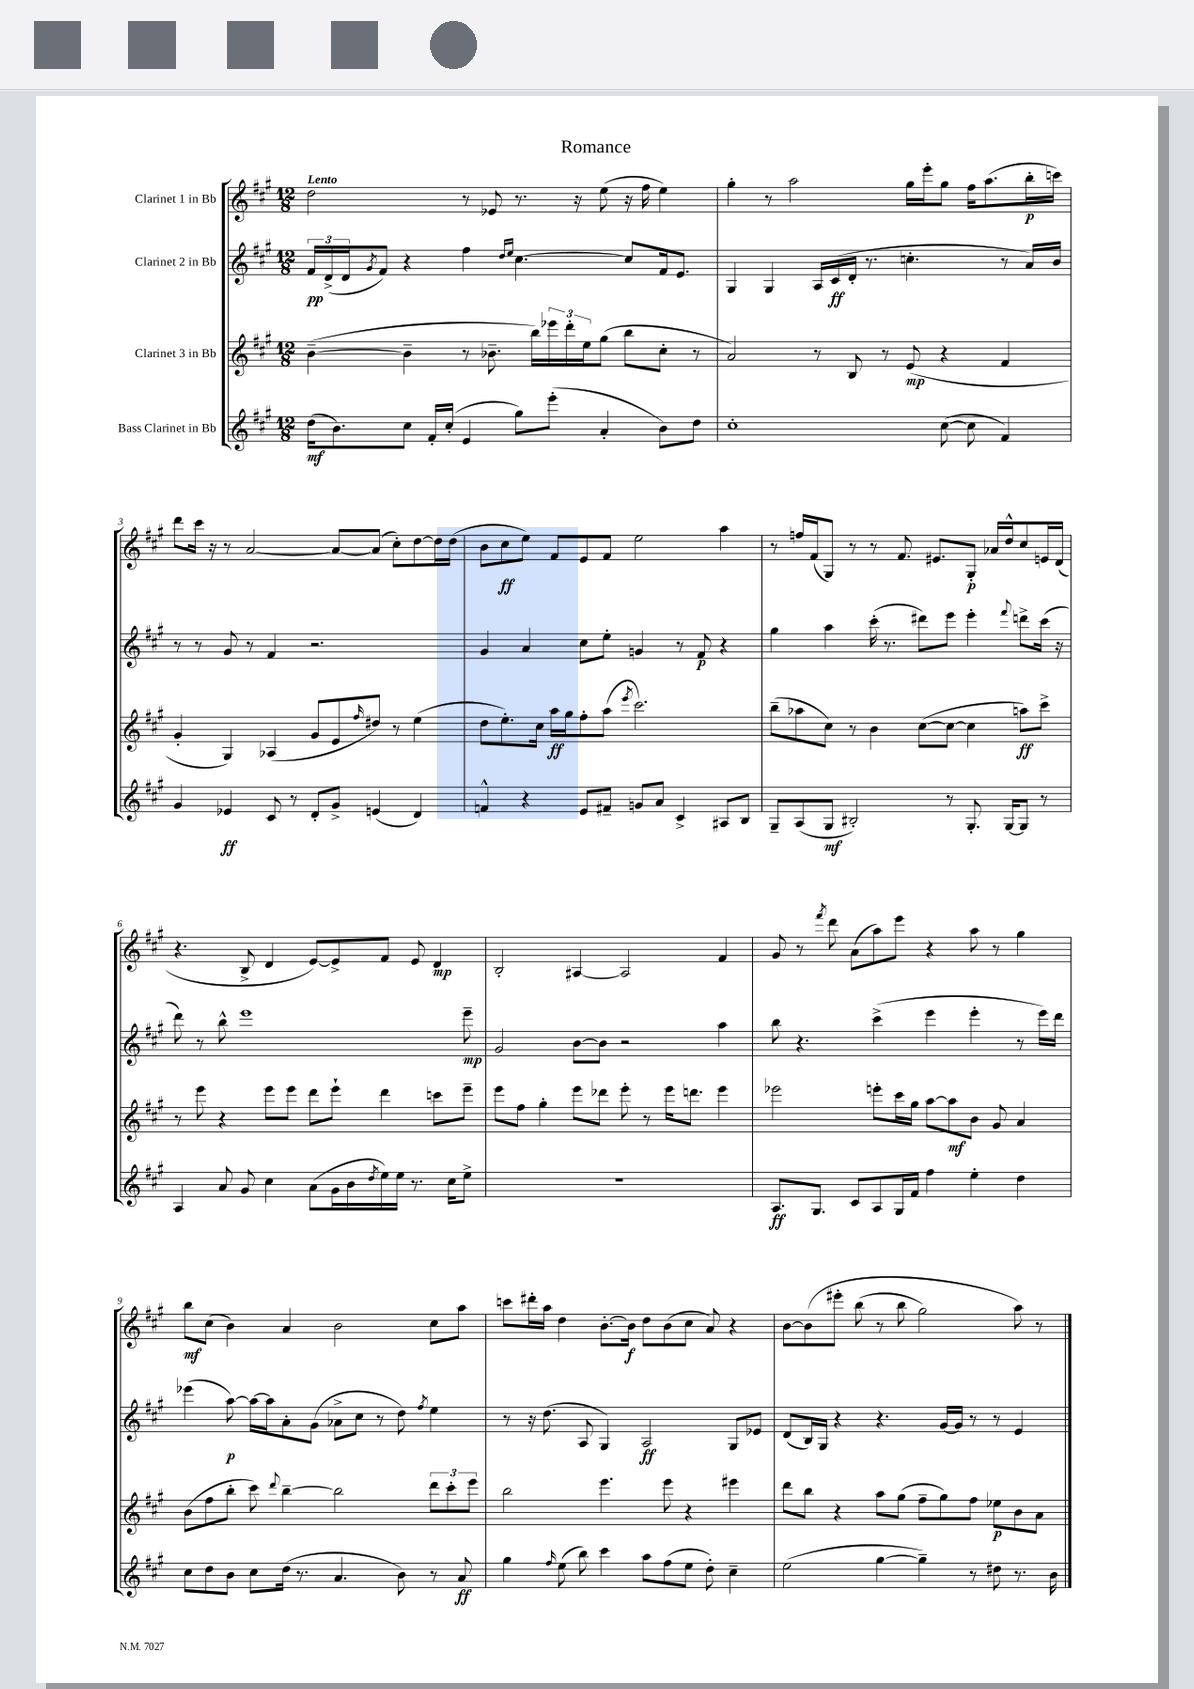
\header { title = "Romance" }
<<
\new StaffGroup <<
\new Staff = "s0" \with { instrumentName = "Clarinet 1 in Bb" } {
    \clef treble \key a \major \numericTimeSignature \time 12/8 \tempo "Lento"
    d''2 r8 ees'8 r8. r16 e''8( r16 fis''16 e''4) |
    gis''4-. r8 a''2 gis''16 e'''16-. gis''8 fis''16 a''8.( b''16-.\p c'''16) |
    d'''8 cis'''16 r16 r8 a'2~ a'8~ a'8( cis''8-.) d''8~ d''16 d''16( |
    b'8 cis''8\ff e''8) fis'8 e'8 fis'8 e''2 a''4 |
    r8 f''16 fis'16( gis8) r8 r8 fis'8. eis'8. gis8-.\p aes'16 d''16-^ cis''8 e'16 d'16( |
    r4. b8-> d'4 e'8~) e'8-> fis'8 e'8 d'4\mp |
    b2-. ais4~ ais2 fis'4 |
    gis'8 r8 \acciaccatura { fis'''8 } d'''8 a'8( a''8) e'''8 r4 a''8 r8 gis''4 |
    b''8\mf cis''8( b'4) a'4 b'2 cis''8 a''8 |
    c'''8 dis'''16-. a''16 d''4 b'8.~-. b'16\f d''8 b'8( cis''8 a'8) r4 |
    b'8~ b'8\( eis'''8-. b''8( r8 b''8 gis''2) a''8\) r8 \bar "|." |
}
\new Staff = "s1" \with { instrumentName = "Clarinet 2 in Bb" } {
    \clef treble \key a \major \numericTimeSignature \time 12/8
    \tuplet 3/2 { fis'16\pp d'16->( d'16 } \acciaccatura { gis'8 } fis'8) r4 fis''4 \grace { d''16 e''16 } cis''4.~ cis''8 fis'16 e'8. |
    gis4 gis4 a16 cis'16\ff( d'16-. r8. c''4.-. r8 a'16) b'16 |
    r8 r8 gis'8 r8 fis'4 r2. |
    gis'4 a'4 cis''8 e''8-. g'4 r8 fis'8\p r4 |
    gis''4 a''4 cis'''16-.( r8. dis'''8) e'''8 e'''4-. \appoggiatura { fis'''8 } d'''8-> cis'''16( r16 |
    d'''8) r8 b''8-^ e'''1 e'''8--\mp |
    gis'2 b'8~ b'8 r2 a''4 |
    b''8 r4. cis'''4->( e'''4 e'''4-. r8 e'''16) d'''16 |
    ees'''4( a''8~\p) a''16~ a''16 a'8-. gis'8( aes'8-> cis''8 r8 d''8) \acciaccatura { fis''8 } e''4 |
    r8 r16 d''8.( a8 gis4) a2\ff gis8 ees'8 |
    d'8( b16) gis16 r4 r4. gis'16~ gis'16 r8 r8 e'4 \bar "|." |
}
\new Staff = "s2" \with { instrumentName = "Clarinet 3 in Bb" } {
    \clef treble \key a \major \numericTimeSignature \time 12/8
    b'4~--( b'4-- r8 bes'8.-- b''16) \tuplet 3/2 { ees'''16 d'''16-. e''16 } gis''8( b''8 cis''8-. r8 |
    a'2) r8 b8 r8 e'8\mp( r4 fis'4 |
    gis'4-. gis4) aes4( gis'8 e'8 \grace { fis''16 } dis''8) r8 e''4( |
    d''8 e''8.-.) cis''16 a''16\ff gis''16 fis''8-. a''8( \acciaccatura { e'''8 } cis'''2.) |
    b''8--( aes''8 cis''8) r8 b'4 cis''8~( cis''8~ cis''4 a''8\ff) cis'''8-> |
    r8 e'''8 r4 e'''8 e'''8 d'''8 e'''8-! d'''4 c'''8 e'''8-- |
    e'''8 fis''8 gis''4-. e'''8 des'''8 e'''8-. r8 e'''16 d'''8. e'''4 |
    ees'''2 e'''8-. cis'''16 gis''16 a''8~ a''8\mf b'8 gis'8 a'4 |
    b'8( fis''8 b''8-. cis'''8) \appoggiatura { d'''8 } b''4~-- b''2 \tuplet 3/2 { d'''8 cis'''8-. e'''8 } |
    b''2 e'''4. e'''8 r4 eis'''4 |
    d'''8 b''8 r4 a''8 gis''8( fis''8-- gis''8) fis''8 ees''8\p b'8 a'8 \bar "|." |
}
\new Staff = "s3" \with { instrumentName = "Bass Clarinet in Bb" } {
    \clef treble \key a \major \numericTimeSignature \time 12/8
    d''16\mf( b'8.) cis''8 fis'16-. cis''16-.( e'4 gis''8) e'''8-.( a'4-. b'8) d''8 |
    cis''1-. cis''8~( cis''8 fis'4) |
    gis'4 ees'4\ff cis'8 r8 d'8-. gis'8-> e'4( d'4) |
    f'4-^ r4 e'8 fis'8-- g'8 a'8 cis'4-> ais8 b8 |
    gis8-- a8( gis8\mf bis2-.) r8 gis8.-. gis16~ gis8 r8 |
    a4 a'8 gis'8 cis''4 a'8( gis'16 b'16 \acciaccatura { d''8 } e''16) e''16 r8. cis''16 e''8-> |
    R1. |
    a8.\ff gis8. cis'8 a8 gis16 fis'16 fis''4 e''4-. d''4 |
    cis''8 d''8 b'8 cis''8 d''16( r8. a'4. b'8) r8 a'8\ff |
    gis''4 \grace { fis''16 } e''8( b''8) cis'''4 a''8 fis''8( e''8 d''8-.) cis''4-- |
    e''2( gis''4~ gis''4--) r8 dis''8 r8. b'16 \bar "|." |
}
>>
>>
